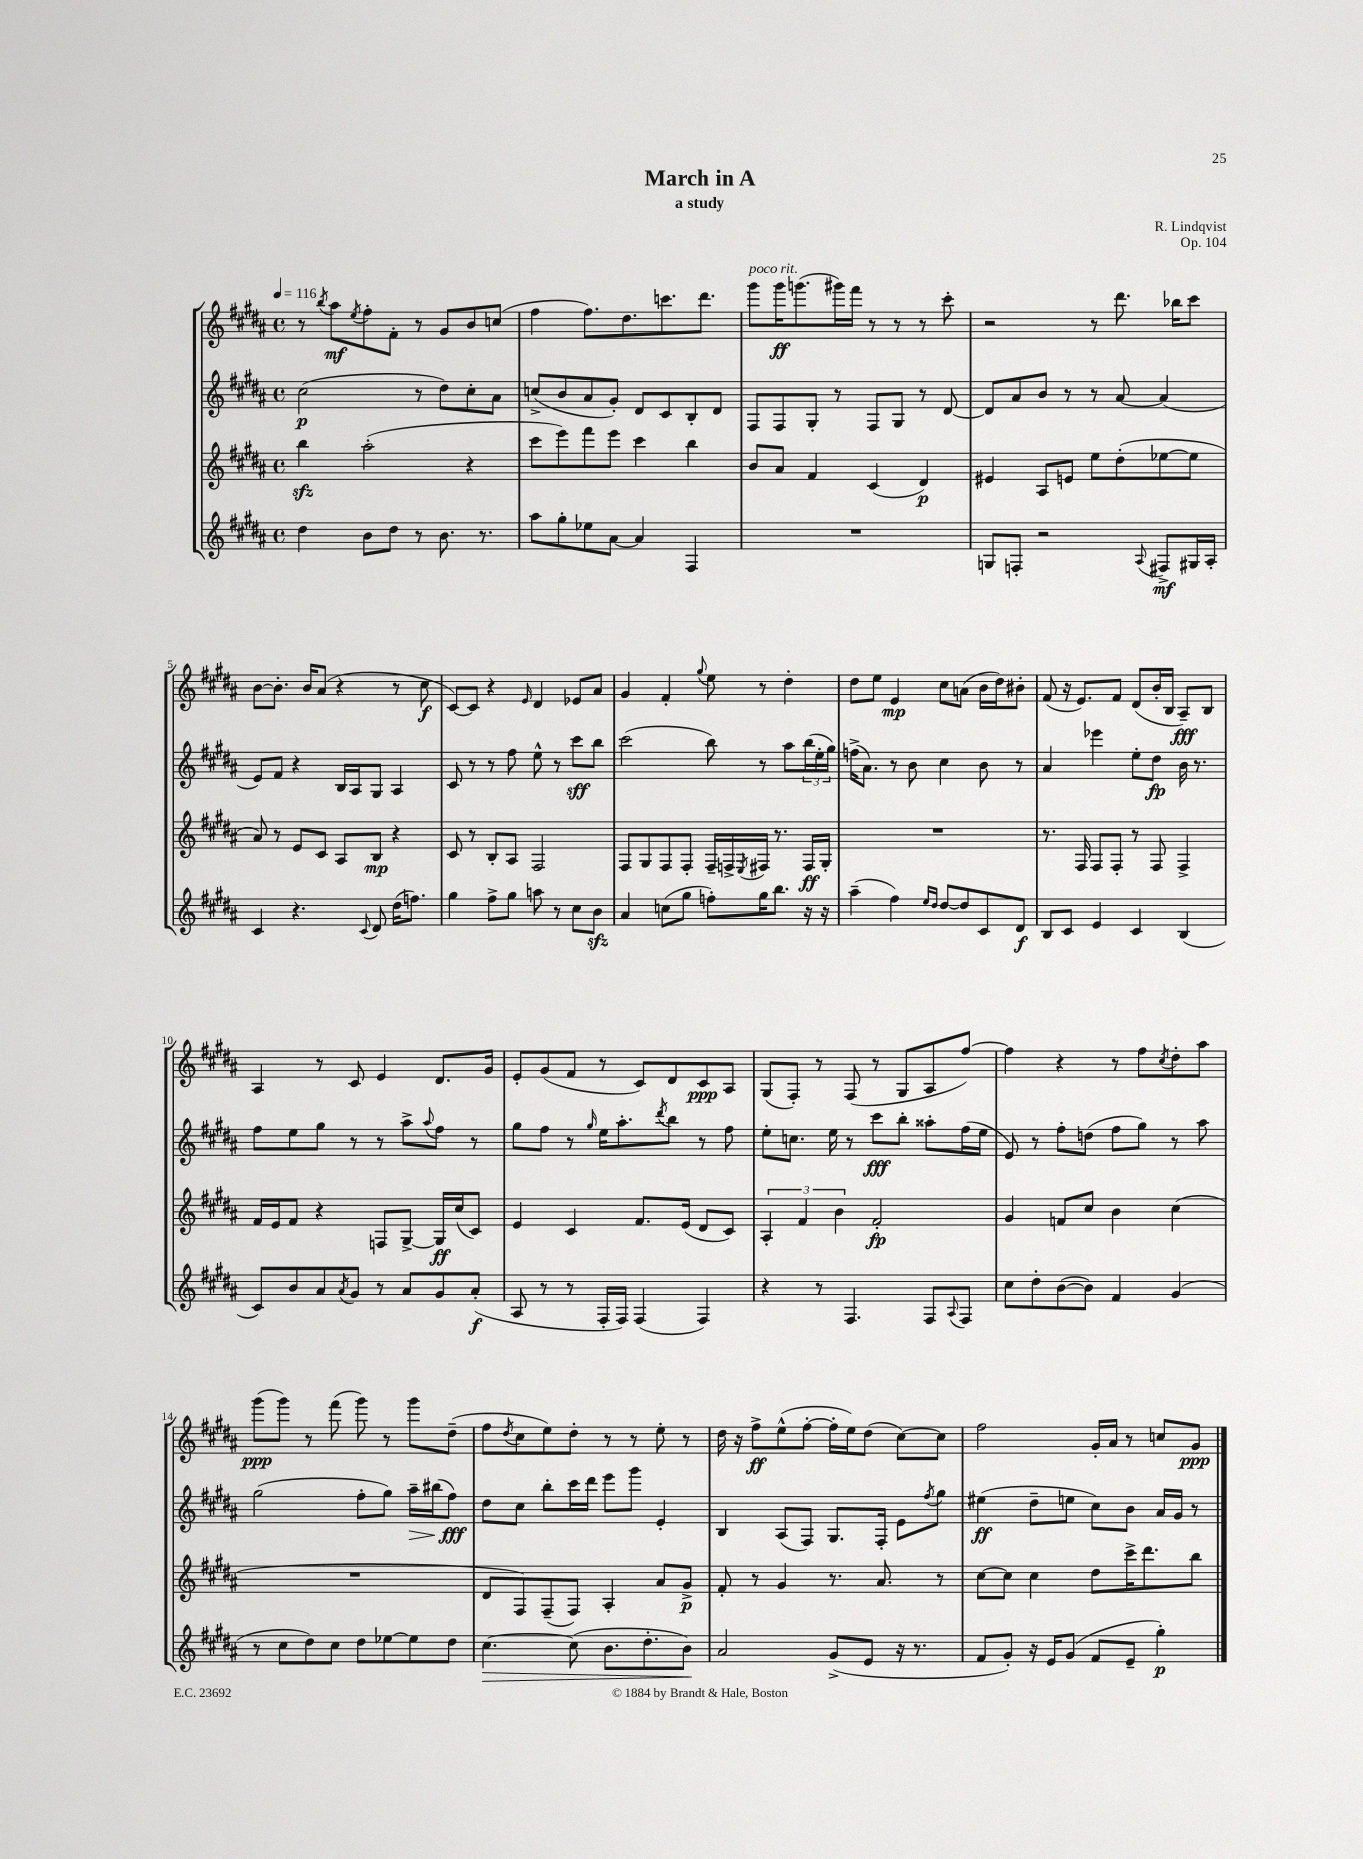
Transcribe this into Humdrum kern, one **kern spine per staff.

**kern	**kern	**kern	**kern
*staff4	*staff3	*staff2	*staff1
*clefG2	*clefG2	*clefG2	*clefG2
*k[f#c#g#d#a#]	*k[f#c#g#d#a#]	*k[f#c#g#d#a#]	*k[f#c#g#d#a#]
*M4/4	*M4/4	*M4/4	*M4/4
*met(c)	*met(c)	*met(c)	*met(c)
*MM116	*MM116	*MM116	*MM116
4dd#\	4bb\	(2cc#\	8r
.	.	.	8qbb/
.	.	.	8aa#\L
.	.	.	8qee/
8b\L	(2aa#'\	.	8ff#'\
8dd#\J	.	.	8f#'\J
8r	.	8r	8r
8.b\	.	8dd#\L)	8g#/L
.	4r	8cc#'\	8b/
8.r	.	.	.
.	.	8a#\J	(8cc/J
=	=	=	=
8aa#\L	8ccc#\L	(8cc^/L	4ff#\
8gg#'\	8eee\)	8b/	.
8ee-\	8fff#\	8a#/	8.ff#\L)
[8a#\J	8eee\J	8g#'/J)	.
.	.	.	8.dd#\
4a#/]	4ccc#\	8d#/L	.
.	.	8c#/	8.ccc\
4F#/	4bb\	8B'/	.
.	.	.	8.ddd#\J
.	.	8d#/J	.
=	=	=	=
1r	8b/L	8F#/L	8ggg#\L
.	8a#/J	8F#/	16ggg#\K
.	.	.	(8.ggg\
.	4f#/	8G#'/J	.
.	.	8r	16ggg#\L)
.	.	.	16fff#\JJ
.	(4c#/	8F#/L	8r
.	.	8G#/J	8r
.	4d#/)	8r	8r
.	.	[8d#/	8ccc#'\
=	=	=	=
8G/L	4e#/	8d#/]L	2r
8F'/J	.	8a#/	.
2r	8A#/L	8b/J	.
.	8e/J	8r	.
.	8ee\L	8r	8r
.	(8dd#'\	[8a#/	8.ddd#\
8qqA#/	.	.	.
8F#^/L	[8ee-\	(4a#/]	.
.	.	.	16bb-\LK
16G#/L	8ee-\]J	.	8ccc#\J
16A#'/JJ	.	.	.
=	=	=	=
4c#/	8a#/)	8e/L)	[8b\L
.	8r	8f#/J	8.b'\]J
4.r	8e/L	4r	.
.	.	.	16b/LK
.	8c#/J	.	(8a#/J
.	8A#/L	16B/LL	4r
.	.	16A#/J	.
8qqc#/	.	.	.
8d#/	8B/J	8G#/J	.
(16dd#\LK	4r	4A#/	8r
8.ff\J)	.	.	.
.	.	.	8cc#\
=	=	=	=
4gg#\	8c#/	8c#/	[8c#/L)
.	8r	8r	8c#/]J
8ff#^\L	8B'/L	8r	4r
8gg#\J	8A#/J	8ff#\	.
.	.	.	16qqe/
8aa\	2F#/	8ee^^\	4d#/
8r	.	8r	.
8cc#\L	.	8ccc#\L	8e-/L
8b\J	.	8bb\J	8a#/J
=	=	=	=
4a#/	8F#/L	(2ccc#\	4g#/
.	8G#/	.	.
(8cc\L	8F#/	.	4f#'/
8gg#\J	8F#'/J	.	.
.	.	.	8qqgg#/
8ff'\L)	16F#~/LL	8bb\)	8ee\
.	16F^/	.	.
.	8qE/	.	.
16gg#\K	16F#/JJ	8r	8r
8.bb\J	8.r	.	.
.	.	8aa#\L	4dd#'\
16r	16F#/LL	(24bb\L	.
.	.	24ee'\	.
16r	16G#'/JJ	.	.
.	.	24gg#\JJ)	.
=	=	=	=
(4aa#~\	1r	(16ff^\LK	8dd#\L
.	.	8.a#\J)	.
.	.	.	8ee\J
4ff#\)	.	8r	4e/
.	.	8b\	.
16qqee/LL	.	.	.
16qqdd#/JJ	.	.	.
[8dd#/L	.	4cc#\	8cc#\L
8dd#/]	.	.	(8a\J
8c#/	.	8b\	16b\LL
.	.	.	16dd#\J)
8d#/J	.	8r	8b#'\J
=	=	=	=
8B/L	8.r	4a#/	(8f#/
8c#/J	.	.	16r
.	16F#/	.	8.e/L)
4e/	8F#/L	4eee-\	.
.	8F#'/J	.	8f#/J
4c#/	8r	8ee'\L	(8d#/L
.	8F#/	8dd#\J	16b'/L
.	.	.	16B/JJ
(4B/	4F#^/	16b\	8A#~/L)
.	.	8.r	.
.	.	.	8B/J
=	=	=	=
8c#/L)	16f#/LL	8ff#\L	4A#/
.	16e/J	.	.
8b/	8f#/J	8ee\	.
8a#/	4r	8gg#\J	8r
8qa#/	.	.	.
8g#/J	.	8r	8c#/
8r	8F/L	8r	4e/
8a#/L	[8G#^/J	8aa#^\L	.
.	.	8qqaa#/	.
8g#/	16G#/]LL	8ff#\J	8.d#/L
.	(16cc#/J	.	.
(8a#'/J	8c#/J)	8r	.
.	.	.	16g#/Jk
=	=	=	=
8A#/	4e/	8gg#\L	8e'/L
8r	.	8ff#\J	(8g#/
8r	4c#/	8r	8f#/J
.	.	16qqgg#/	.
16F#'/LL	.	16ee\LK	8r
16F#/JJ)	.	8.aa#'\	.
(4F#/	8.f#/L	.	8c#/L)
.	.	8qddd#/	.
.	.	8bb\J	8d#/
.	(16e/Jk	.	.
4F#/)	8d#/L	8r	8c#/
.	8c#/J)	8ff#\	8A#/J
=	=	=	=
4r	6A#'/	8ee'\L	(8G#/L
.	.	8.cc\J	8F#'/J)
.	6f#/	.	.
8r	.	.	8r
.	.	16ee\	.
.	6b\	.	.
4.F#/	.	8r	(8F#/
.	2f#'/	8ccc#\L	8r
.	.	8bb'\J	8G#/L
8F#/L	.	8aa##'\L	8A#/
8qqA#/	.	.	.
8F#/J	.	(16ff#\L	[8ff#/J)
.	.	16ee\JJ	.
=	=	=	=
8cc#\L	4g#/	8e/)	4ff#\]
8dd#'\	.	8r	.
([8b\	8f/L	8ff#'\L	4r
8b\]J)	8cc#/J	(8dd\J	.
4f#/	4b\	8ff#\L	8r
.	.	8gg#\J)	8ff#\L
.	.	.	8qcc#/
(4g#/	(4cc#\	8r	8dd#'\
.	.	8aa#\	8aa#\J
=	=	=	=
8r	1r	(2gg#\	(8ggg#\L
8cc#\L	.	.	8ggg#\J)
8dd#\)	.	.	8r
8cc#\J	.	.	(8fff#\
8dd#\L	.	8ff#'\L	8ggg#\)
[8ee-\	.	8gg#\J)	8r
8ee-\]	.	16aa#~\LL	8ggg#\L
.	.	(16bb#\J	.
8dd#\J	.	8ff#\J)	(8dd#~\J
=	=	=	=
[4.cc#\	8d#/L	8dd#\L	8ff#\L
.	.	.	8qdd#/
.	8F#/)	8cc#\J	8cc#\
.	(8F#~/	8bb'\L	8ee\)
(8cc#\]	8F#/J)	16ccc#\L	8dd#'\J
.	.	16ddd#\JJ	.
8.b\L	4A#'/	8eee\L	8r
.	.	8ggg#\J	8r
8.dd#'\	.	.	.
.	8a#/L	4e'/	8ee'\
8b\J)	8g#^/J	.	8r
=	=	=	=
2a#/	8f#'/	4B/	16dd#\
.	.	.	16r
.	8r	.	8ff#^\L
.	4g#/	(8A#/L	(8ee^^\
.	.	8F#/J)	[8ff#'\J
(8g#^/L	8.r	8.G#/L	16ff#'\]LL
.	.	.	16ee\J)
8e/J	.	.	(8dd#\J
.	8.a#/	16F#'/Jk	.
16r	.	8e\L	[8cc#\L)
8.r	.	.	.
.	.	8qff#/	.
.	8r	8gg#\J	8cc#\]J
=	=	=	=
8f#/L	[8cc#\L	(4ee#\	2ff#\
8g#'/J)	8cc#\]J	.	.
16r	4cc#\	8dd#~\L	.
16e/LK	.	.	.
(8g#/J	.	8ee\J	.
8f#/L	8dd#\L	8cc#\L)	16g#'/LL
.	.	.	16a#/JJ
8e~/J	16ccc#^\K	8b\J	8r
.	8.ddd#\	.	.
4gg#'\)	.	16a#/LL	8cc/L
.	.	16g#/JJ	.
.	8bb\J	8r	8g#/J
==	==	==	==
*-	*-	*-	*-
